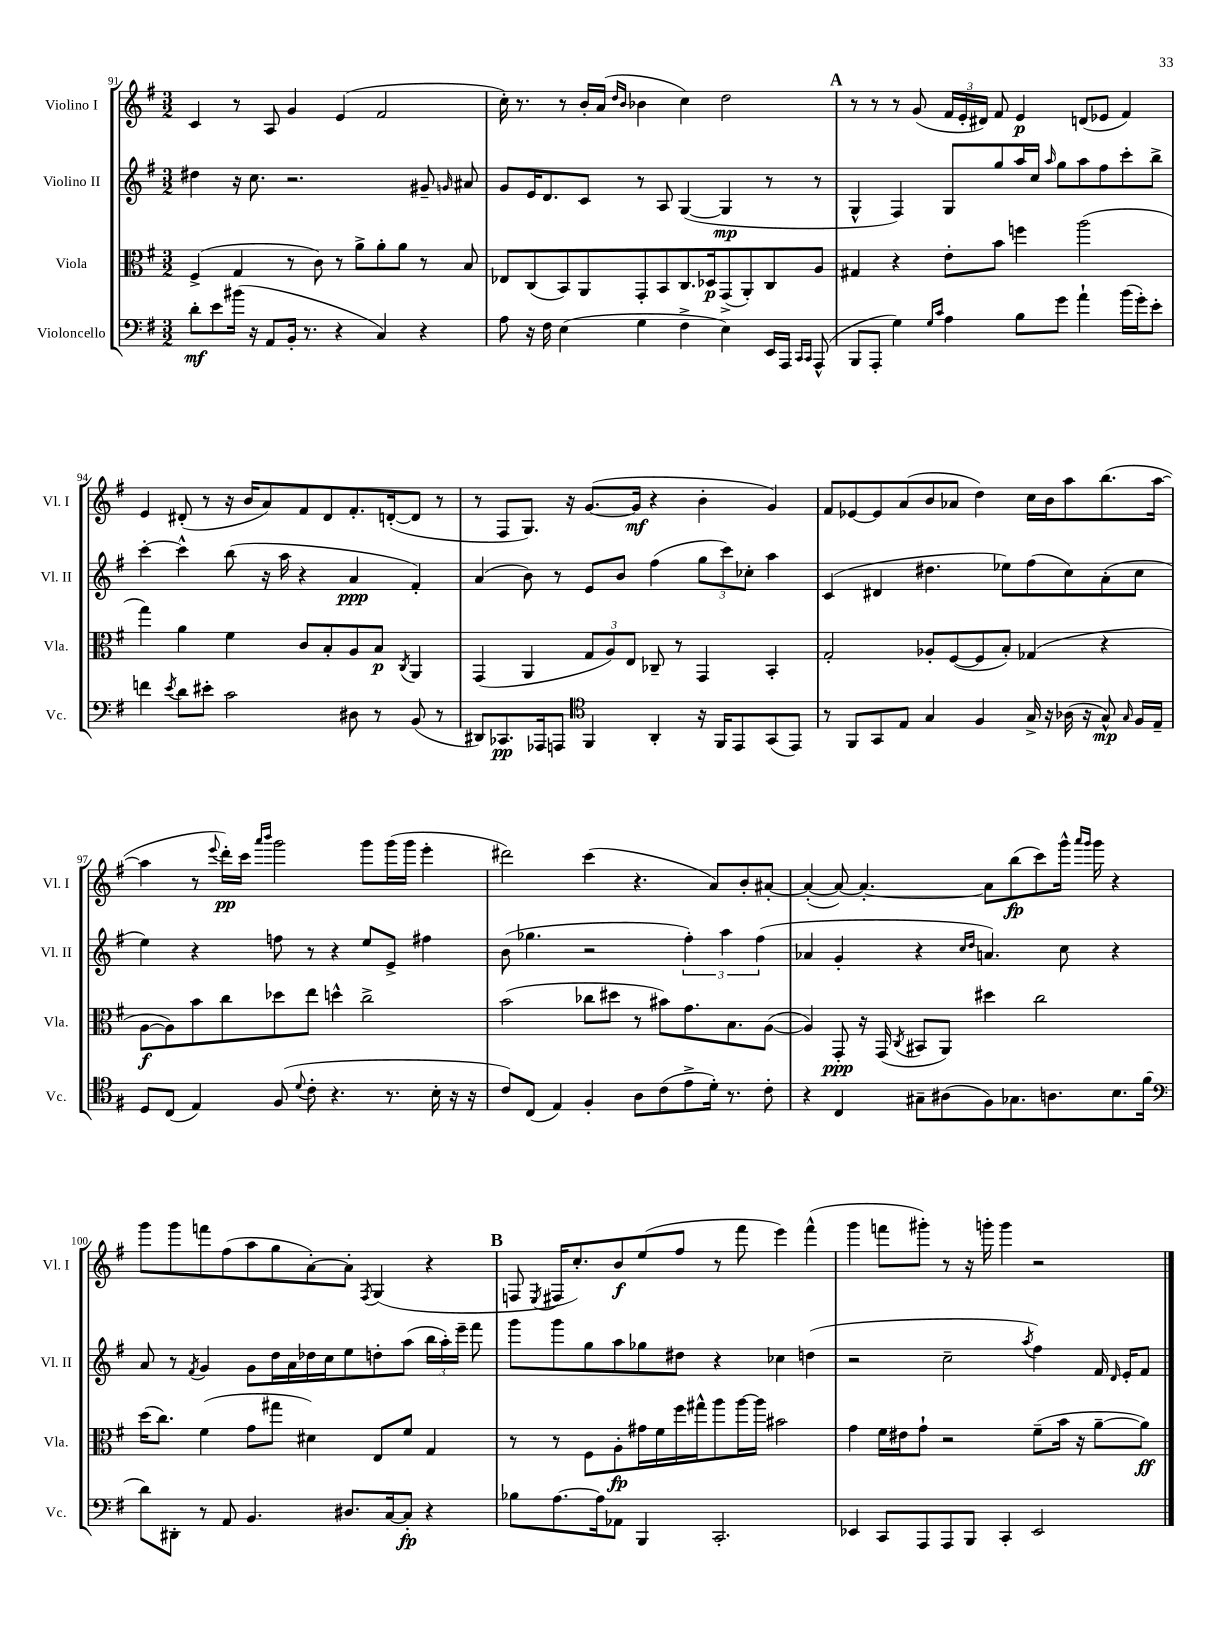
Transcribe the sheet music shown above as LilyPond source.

<<
\new StaffGroup <<
\new Staff = "s0" \with { instrumentName = "Violino I" shortInstrumentName = "Vl. I" } {
    \clef treble \key g \major \numericTimeSignature \time 3/2
    \autoBeamOff c'4 r8 a8 g'4 e'4( fis'2 |
    c''16-.) r8. r8 b'16[-. a'16]( \grace { d''16[ b'16] } bes'4 c''4) d''2 |
    \mark \markup { \bold "A" } r8 r8 r8 g'8( \tuplet 3/2 { fis'16[ e'16-. dis'16]) } fis'8 e'4\p d'8[( ees'8] fis'4) |
    e'4 dis'8-.( r8 r16 b'16[ a'8) fis'8 dis'8 fis'8.-. d'16~-.( d'8] r8 |
    r8 fis8[ g8.]) r16 g'8.[~( g'16]\mf r4 b'4-. g'4) |
    fis'8[ ees'8~ ees'8 a'8( b'8 aes'8] d''4) c''16[ b'16 a''8 b''8.( a''16]~ |
    a''4 r8 \appoggiatura { e'''8 } d'''16[-.\pp) c'''16] \grace { a'''16[ b'''16] } g'''2 g'''8[ g'''16( g'''16] e'''4-. |
    dis'''2) c'''4( r4. a'8[) b'8-. ais'8]~-. |
    ais'4~-.( ais'8~) ais'4.~-. ais'8[ b''8\fp( c'''8) g'''16]-^ \grace { a'''16[ g'''16] } g'''16 r4 |
    g'''8[ g'''8 f'''8 fis''8( a''8 g''8 a'8~-.) a'8]-. \acciaccatura { fis8 } g4( r4 |
    \mark \markup { \bold "B" } f8 \acciaccatura { e8 } fis16[ c''8.-.) b'8\f e''8( fis''8] r8 fis'''8 e'''4) fis'''4-^( |
    g'''4 f'''8[ gis'''8]-.) r8 r16 g'''16-. g'''4 r2 \bar "|." |
}
\new Staff = "s1" \with { instrumentName = "Violino II" shortInstrumentName = "Vl. II" } {
    \clef treble \key g \major \numericTimeSignature \time 3/2
    \autoBeamOff dis''4 r16 c''8. r2. gis'8-- \grace { g'16 } ais'8 |
    g'8[ e'16 d'8. c'8] r8 a8 g4~( g4\mp r8 r8 |
    \mark \markup { \bold "A" } g4-^ fis4) g8[ g''8 a''16 c''16] \grace { a''16 } g''8[ a''8 fis''8 c'''8-. b''8]-> |
    c'''4~-. c'''4-^ b''8( r16 a''16 r4 a'4\ppp fis'4-.) |
    a'4( b'8) r8 e'8[ b'8] fis''4( \tuplet 3/2 { g''8[ c'''8) ces''8]-. } a''4 |
    c'4( dis'4 dis''4. ees''8[) fis''8( c''8) a'8-.( c''8] |
    e''4) r4 f''8 r8 r4 e''8[ e'8]-> fis''4 |
    b'8( ges''4. r2 \tuplet 3/2 { fis''4-.) a''4 fis''4( } |
    aes'4 g'4-. r4 \grace { c''16[ d''16] } a'4.) c''8 r4 |
    a'8 r8 \acciaccatura { fis'8 } g'4 g'8[ d''16 a'16 des''16 c''16 e''8 d''8-. a''8]( \tuplet 3/2 { b''16[ a''16-.) e'''16]-- } fis'''8 |
    \mark \markup { \bold "B" } g'''8[ g'''8 g''8 a''8 ges''8 dis''8] r4 ces''4 d''4( |
    r2 c''2-- \acciaccatura { a''8 } fis''4) fis'16 \grace { d'16 } e'16[-. fis'8] \bar "|." |
}
\new Staff = "s2" \with { instrumentName = "Viola" shortInstrumentName = "Vla." } {
    \clef alto \key g \major \numericTimeSignature \time 3/2
    \autoBeamOff fis4->( g4 r8 c'8) r8 a'8[-> a'8-. a'8] r8 b8 |
    ees8[ c8( b,8) a,8 g,8-. b,8 c8. des16\p g,8->( a,8-.) c8 a8] |
    \mark \markup { \bold "A" } gis4 r4 e'8[-. b'8] f''4 a''2( |
    g''4) a'4 fis'4 c'8[ b8-. a8 b8]\p \acciaccatura { c8 } a,4 |
    g,4( a,4 \tuplet 3/2 { g8[ a8) e8] } ces8-- r8 g,4 b,4-. |
    g2-. aes8[-. fis8~( fis8 b8]-.) ges4( r4 |
    a8[~\f a8) b'8 c''8 des''8 e''8] d''4-^ c''2-> |
    b'2( ces''8[ dis''8] r8 bis'8[) g'8. b8. a8]~( |
    a4) g,8-.\ppp r16 g,16( \acciaccatura { c8 } bis,8[ a,8]) dis''4 c''2 |
    d''16[( c''8.]) fis'4( g'8[ gis''8] dis'4) e8[ fis'8] g4 |
    \mark \markup { \bold "B" } r8 r8 fis8[ a8-.\fp gis'16 fis'16 fis''16 gis''16-^ a''8 a''16~ a''16] bis'2 |
    g'4 fis'16[ eis'16 g'8]-! r2 fis'8[--( b'16] r16 a'8[~-- a'8]\ff) \bar "|." |
}
\new Staff = "s3" \with { instrumentName = "Violoncello" shortInstrumentName = "Vc." } {
    \clef bass \key g \major \numericTimeSignature \time 3/2
    \autoBeamOff d'8[-.\mf e'8 bis'16]( r16 a,8[ b,16]-. r8. r4 c4) r4 |
    a8 r16 fis16 e4( g4 fis4-> e4) e,16[ a,,16] \grace { c,16[ c,16] } a,,8-^( |
    \mark \markup { \bold "A" } b,,8[ a,,8]-. g4) \grace { g16[ c'16] } a4 b8[ g'8] a'4-! b'16[( g'16-.) e'8]-. |
    f'4 \acciaccatura { e'8 } d'8[ eis'8]-. c'2 dis8 r8 b,8( r8 |
    dis,8[) ces,8.\pp aes,,16 a,,8] \clef tenor fis,4 a,4-. r16 fis,16[ e,8 g,8( e,8]) |
    r8 fis,8[ g,8 e8] g4 fis4 g16-> r16 aes16( r16 g8-^\mp) \grace { g16 } fis16[ e16]-- |
    d8[ c8]( e4) fis8( \appoggiatura { d'8 } c'8-. r4. r8. b16-. r16 r16 |
    c'8[) c8]( e4) fis4-. a8[ c'8( e'8-> d'16]-.) r8. c'8-. |
    r4 c4 gis8[-- ais8( fis8) ges8. a8. b8. fis'16]( |
    \clef bass d'8[) dis,8]-. r8 a,8 b,4. dis8.[ c16~ c8]-.\fp r4 |
    \mark \markup { \bold "B" } bes8[ a8.~ a16 aes,8] b,,4 c,2.-. |
    ees,4 c,8[ a,,8 a,,8 b,,8] c,4-. ees,2 \bar "|." |
}
>>
>>
\layout { \context { \Score currentBarNumber = #91 } }
